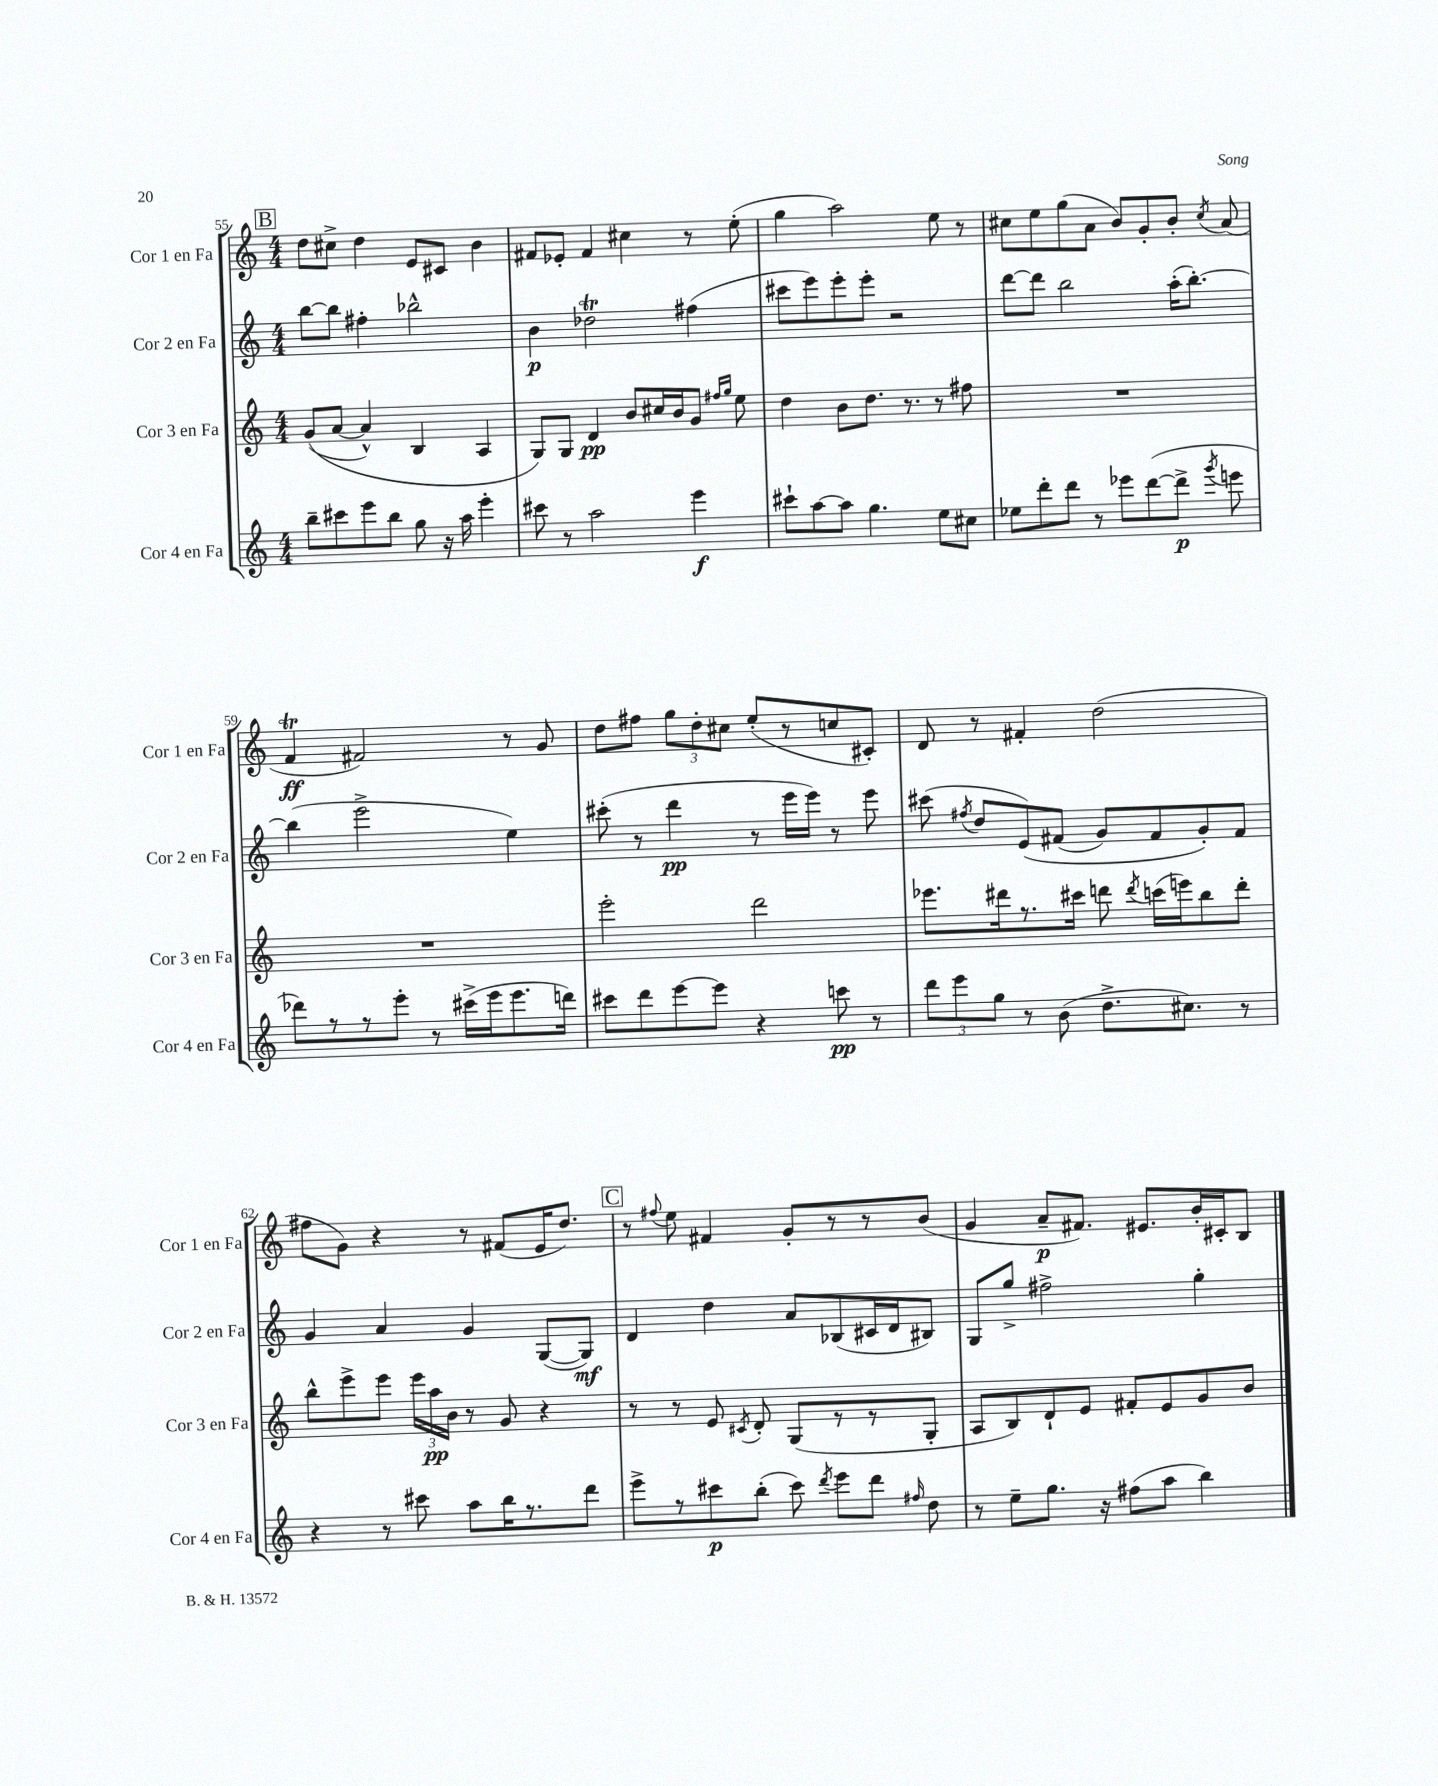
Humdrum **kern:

**kern	**kern	**kern	**kern
*staff4	*staff3	*staff2	*staff1
*clefG2	*clefG2	*clefG2	*clefG2
*k[]	*k[]	*k[]	*k[]
*M4/4	*M4/4	*M4/4	*M4/4
8bb~	&((8g	[8bb	8dd
8ccc#	[8a	8bb]	8cc#^
8eee	4a^^])	4ff#'	4dd
8bb	.	.	.
8gg	4B	2bb-^^	8e
16r	.	.	8c#
16aa	.	.	.
4eee'	4A	.	4b
=	=	=	=
8ccc#	8G&)	4b	8f#
8r	8G	.	8e-'
2aa	4d	2dd-	4f#
.	8b	.	4cc#
.	16cc#	.	.
.	16b	.	.
4eee	8g	(4ff#	8r
.	16qqff#	.	.
.	16qqgg	.	.
.	8ee	.	(8ee'
=	=	=	=
8ccc#`	4dd	8ccc#	4gg
[8aa	.	8eee)	.
8aa]	8b	8eee'	2aa)
4.gg	8.dd	8eee'	.
.	.	2r	.
.	8.r	.	.
8ee	8r	.	8ee
8cc#	8ff#	.	8r
=	=	=	=
8ee-	1r	[8ddd	8cc#
8ddd'	.	8ddd]	8ee
8ddd	.	2bb	(8gg
8r	.	.	8a
8eee-	.	.	8b)
([8ddd	.	.	8g'
8ddd^]	.	(16aa'	8b'
.	.	[8.bb')	.
8qggg	.	.	8qcc#
8eee	.	.	(8a
=	=	=	=
8ddd-)	1r	(4bb]	4f
8r	.	.	.
8r	.	2eee^	2f#)
8eee'	.	.	.
8r	.	.	.
(16ccc#^	.	.	.
16eee	.	.	.
8.eee	.	4ee)	8r
.	.	.	8g
16ddd)	.	.	.
=	=	=	=
8ccc#	2eee'	(8ccc#'	8dd
8ddd	.	8r	8ff#
[8eee	.	4ddd	12gg
.	.	.	12dd'
8eee]	.	.	.
.	.	.	12cc#
4r	2ddd	8r	(8ee'
.	.	16eee	8r
.	.	16eee)	.
8ccc	.	8r	8cc
8r	.	8eee	8c#')
=	=	=	=
12ddd	8.eee-	(8ccc#	8d
12eee	.	.	.
.	.	8qff#	.
.	.	8dd	8r
12gg	.	.	.
.	16ddd#	.	.
8r	8.r	&(8e)	4f#'
(8b	.	(8f#	.
.	16ccc#	.	.
8.dd^	8ddd	8g)	(2dd
.	8qddd	.	.
.	(16ccc	8f#	.
8.cc#)	16eee)	.	.
.	8bb	8g'&)	.
8r	8ddd'	8f#	.
=	=	=	=
4r	8bb^^	4g	8ff#
.	8eee^	.	8g)
8r	8eee	4a	4r
8ccc#	24eee	.	.
.	24aa	.	.
.	24b	.	.
8aa	8r	4g	8r
16bb	8g	.	(8f#
8.r	.	.	.
.	4r	([8G	16e
.	.	.	8.dd)
8ddd	.	8G])	.
=	=	=	=
8eee^	8r	4d	8r
.	.	.	8qqff#
8r	8r	.	8ee
8ccc#	8e	4dd	4f#
.	8qc#	.	.
(8bb'	8d'	.	.
8ccc#)	(8G	8a	8g'
8qddd	.	.	.
8eee	8r	(8B-	8r
8ddd	8r	16c#	8r
.	.	16d	.
16qqff#	.	.	.
8dd	8G'	8B#)	(8b
=	=	=	=
8r	8A	8G	4g
8ee~	8B)	8gg^	.
8.gg	8d`	2ff#^	8a~
.	8e	.	8.f#)
16r	.	.	.
(8ff#	8f#'	.	.
.	.	.	8.e#
8aa	8e	.	.
4bb)	8g	4gg'	16b'
.	.	.	16c#'
.	8b	.	8B
==	==	==	==
*-	*-	*-	*-
